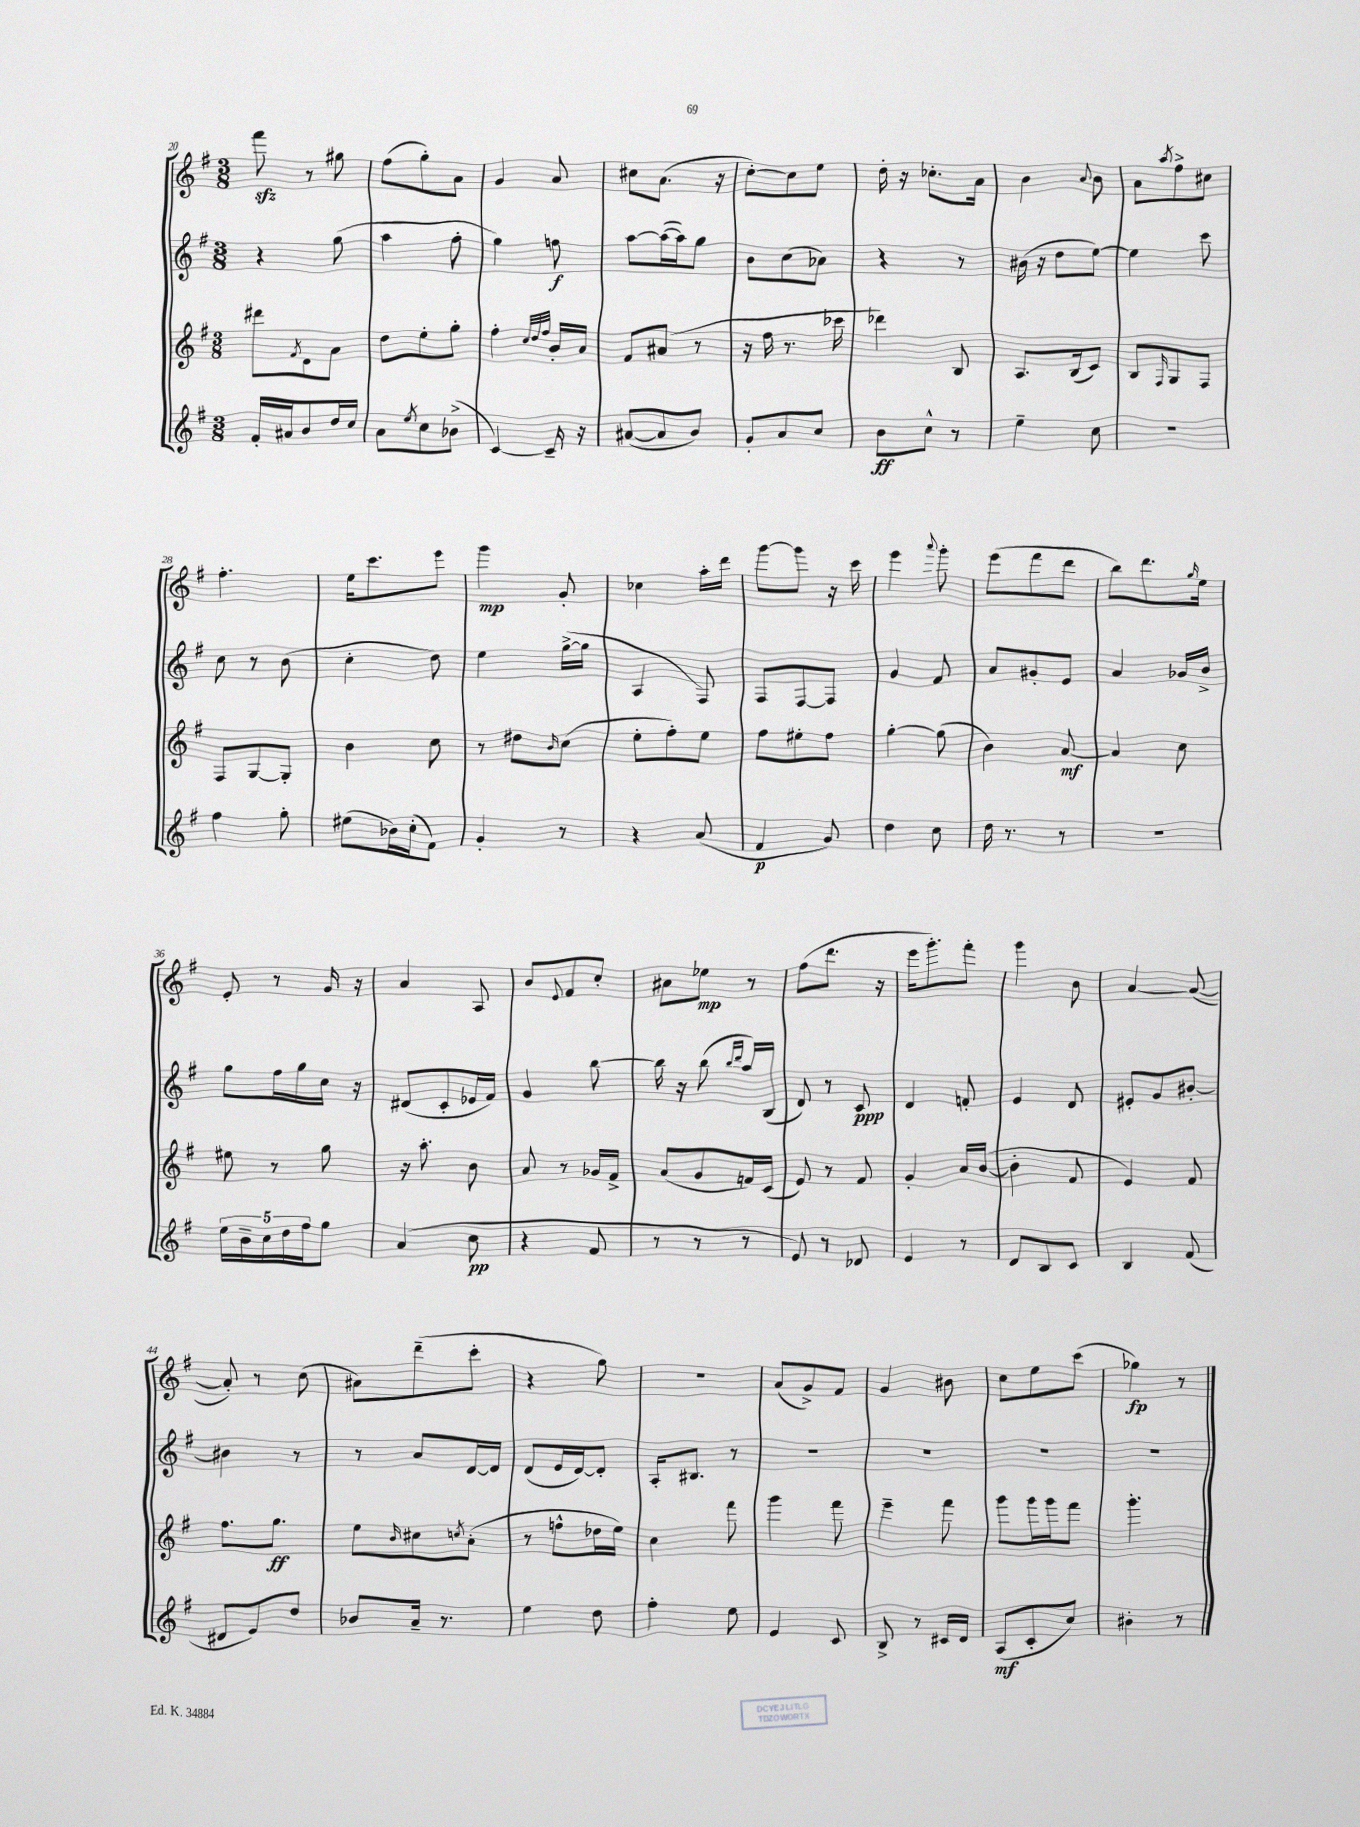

**kern	**dynam	**kern	**dynam	**kern	**dynam	**kern	**dynam
*part4	*part4	*part3	*part3	*part2	*part2	*part1	*part1
*staff4	*staff4	*staff3	*staff3	*staff2	*staff2	*staff1	*staff1
*clefG2	*	*clefG2	*	*clefG2	*	*clefG2	*
*k[f#]	*	*k[f#]	*	*k[f#]	*	*k[f#]	*
*M3/8	*	*M3/8	*	*M3/8	*	*M3/8	*
=20	=20	=20	=20	=20	=20	=20	=20
16f#'/LL	.	8ddd#X\L	.	4r	.	8fff#zz\	.
16a#X/J	.	.	.	.	.	.	.
.	.	8qf#/	.	.	.	.	.
8b/	.	8d\	.	.	.	8r	.
16dd/L	.	8a\J	.	(8gg\	.	8gg#X\	.
16cc/JJ	.	.	.	.	.	.	.
=21	=21	=21	=21	=21	=21	=21	=21
8a\L	.	8dd\L	.	4aa\	.	(8ff#\L	.
8qee/	.	.	.	.	.	.	.
8cc\	.	8ee'\	.	.	.	8gg'\)	.
(8b-X^\J	.	8gg'\J	.	8ff#'\	.	8a\J	.
=22	=22	=22	=22	=22	=22	=22	=22
[4c/)	.	4ff#'\	.	4gg\)	.	4g/	.
.	.	32qqcc/LLL	.	.	.	.	.
.	.	32qqdd/	.	.	.	.	.
.	.	32qqff#/JJJ	.	.	.	.	.
16c~/]	.	16b'/LL	.	8ffn\	f	8a/	.
16r	.	16a/JJ	.	.	.	.	.
=23	=23	=23	=23	=23	=23	=23	=23
([8a#X/L	.	8f#/L	.	[8aa\L	.	8cc#X\L	.
8a#/]	.	(8a#X/J	.	(16aa\L_	.	(8.a\J	.
.	.	.	.	16aa\J])	.	.	.
8b/J)	.	8r	.	8gg\J	.	.	.
.	.	.	.	.	.	16r	.
=24	=24	=24	=24	=24	=24	=24	=24
8g'/L	.	16r	.	8b\L	.	[8cc'\L)	.
.	.	16ff#\	.	.	.	.	.
8a/	.	8.r	.	(8cc\	.	8cc\]	.
8cc/J	.	.	.	8a-X\J)	.	8ee\J	.
.	.	16ccc-X\	.	.	.	.	.
=25	=25	=25	=25	=25	=25	=25	=25
8b\L	ff	4ddd-X\)	.	4r	.	16dd'\	.
.	.	.	.	.	.	16r	.
8cc^^\J	.	.	.	.	.	8.cc-X'\L	.
8r	.	8B/	.	8r	.	.	.
.	.	.	.	.	.	16a\Jk	.
=26	=26	=26	=26	=26	=26	=26	=26
4ee~\	.	8.A/L	.	(16b#X\	.	4b\	.
.	.	.	.	16r	.	.	.
.	.	.	.	8dd\L	.	.	.
.	.	(16B/k	.	.	.	.	.
.	.	.	.	.	.	8qqa/	.
8cc\	.	8c/J)	.	[8ee\J)	.	8b\	.
=27	=27	=27	=27	=27	=27	=27	=27
4.r	.	8B/L	.	4ee\]	.	8a\L	.
.	.	16qqF#/	.	.	.	8qaa/	.
.	.	8G/	.	.	.	8ff#^\	.
.	.	8F#/J	.	8ccc\	.	8cc#X\J	.
!!LO:LB:g=z
=28	=28	=28	=28	=28	=28	=28	=28
4ff#\	.	8F#/L	.	8cc\	.	4.ff#'\	.
.	.	[8G/	.	8r	.	.	.
8gg'\	.	8G'/J]	.	(8b\	.	.	.
=29	=29	=29	=29	=29	=29	=29	=29
(8ee#X\L	.	4b\	.	4cc'\	.	16ee\KL	.
.	.	.	.	.	.	8.ccc\	.
16b-X\L)	.	.	.	.	.	.	.
(16cc'\J	.	.	.	.	.	.	.
8f#\J)	.	8cc\	.	8dd\)	.	8eee\J	.
=30	=30	=30	=30	=30	=30	=30	=30
4g'/	.	8r	.	4ee\	.	4ggg\	mp
.	.	8dd#X\L	.	.	.	.	.
.	.	16qqb/	.	.	.	.	.
8r	.	(8cc\J	.	([16gg^\LL	.	8g'/	.
.	.	.	.	16gg\JJ]	.	.	.
=31	=31	=31	=31	=31	=31	=31	=31
4r	.	8ee'\L	.	4A/	.	4cc-X\	.
.	.	8ff#'\)	.	.	.	.	.
(8a/	.	8ee\J	.	8F#/)	.	16aa'\LL	.
.	.	.	.	.	.	16ddd\JJ	.
=32	=32	=32	=32	=32	=32	=32	=32
4f#/	p	8ff#\L	.	8F#/L	.	[8ggg\L	.
.	.	8ee#X'\	.	[8F#/	.	8ggg\J]	.
8g/)	.	8ff#\J	.	8F#/J]	.	16r	.
.	.	.	.	.	.	16ccc\	.
=33	=33	=33	=33	=33	=33	=33	=33
4dd\	.	[4gg'\	.	4g/	.	4eee\	.
.	.	.	.	.	.	8qqaaa/	.
8cc\	.	(8gg\]	.	8f#/	.	8ggg'\	.
=34	=34	=34	=34	=34	=34	=34	=34
16dd\	.	4b\)	.	8a/L	.	(8eee\L	.
8.r	.	.	.	.	.	.	.
.	.	.	.	8g#X'/	.	8fff#\	.
8r	.	[8a/	mf	8e/J	.	8ddd\J	.
=35	=35	=35	=35	=35	=35	=35	=35
4.r	.	4a/]	.	4a/	.	8bb\L)	.
.	.	.	.	.	.	8.ddd\	.
.	.	8cc\	.	16g-X/LL	.	.	.
.	.	.	.	.	.	16qqgg/	.
.	.	.	.	16b^/JJ	.	16ee\Jk	.
!!LO:LB:g=z
=36	=36	=36	=36	=36	=36	=36	=36
20ee\LL	.	8ee#X\	.	8gg\L	.	8e'/	.
20b~\	.	.	.	.	.	.	.
20cc\	.	.	.	.	.	.	.
.	.	8r	.	16ff#\L	.	8r	.
20dd\	.	.	.	.	.	.	.
.	.	.	.	16gg\	.	.	.
20ff#\J	.	.	.	.	.	.	.
8gg\J	.	8gg\	.	16cc\JJ	.	16g/	.
.	.	.	.	16r	.	16r	.
=37	=37	=37	=37	=37	=37	=37	=37
(4a/	.	16r	.	(8d#X/L	.	4a/	.
.	.	8.aa'\	.	.	.	.	.
.	.	.	.	8c'/	.	.	.
8cc\	pp	8b\	.	16e-X/L	.	8A/	.
.	.	.	.	16f#/JJ)	.	.	.
=38	=38	=38	=38	=38	=38	=38	=38
4r	.	8a/	.	4g/	.	8b/L	.
.	.	.	.	.	.	8qqe/	.
.	.	8r	.	.	.	8f#/	.
8f#/	.	16g-X/LL	.	[8bb\	.	8cc'/J	.
.	.	16f#^/JJ	.	.	.	.	.
=39	=39	=39	=39	=39	=39	=39	=39
8r	.	(8a/L	.	16bb\]	.	8a#X\L	.
.	.	.	.	16r	.	.	.
8r	.	8g/	.	(8bb\	.	8ee-X\J	mp
.	.	.	.	16qqbb/LL	.	.	.
.	.	.	.	16qqddd/JJ	.	.	.
8r	.	16fn/L)	.	16aa/LL)	.	8r	.
.	.	(16c/JJ	.	(16B/JJ	.	.	.
=40	=40	=40	=40	=40	=40	=40	=40
8e/)	.	8e/)	.	8d/)	.	(8ff#\L	.
8r	.	8r	.	8r	.	8.ddd\J	.
8d-X/	.	8f#/	.	8c/	ppp	.	.
.	.	.	.	.	.	16r	.
=41	=41	=41	=41	=41	=41	=41	=41
4e/	.	4g'/	.	4d/	.	16eee\KL	.
.	.	.	.	.	.	8.ggg'\)	.
8r	.	16a/LL	.	8fn'/	.	8fff#'\J	.
.	.	([16b/JJ	.	.	.	.	.
=42	=42	=42	=42	=42	=42	=42	=42
8d/L	.	4b'\]	.	4e/	.	4ggg\	.
8B/	.	.	.	.	.	.	.
8c/J	.	8f#/	.	8d/	.	8b\	.
=43	=43	=43	=43	=43	=43	=43	=43
4B/	.	4e/)	.	8e#X'/L	.	[4a/	.
.	.	.	.	8g/	.	.	.
(8f#/	.	8f#/	.	[8b#X'/J	.	(8a/_	.
!!LO:LB:g=z
=44	=44	=44	=44	=44	=44	=44	=44
8d#X/L	.	8.ff#\L	.	4b#X\]	.	8a'/])	.
8e/)	.	.	.	.	.	8r	.
.	.	8.gg\J	ff	.	.	.	.
8dd/J	.	.	.	8r	.	(8cc\	.
=45	=45	=45	=45	=45	=45	=45	=45
8b-X/L	.	8ee\L	.	8r	.	8a#X\L)	.
.	.	16qqb/	.	.	.	.	.
16a~/Jk	.	8cc#X\	.	8a/L	.	(8ddd~\	.
8.r	.	.	.	.	.	.	.
.	.	8qccn/	.	.	.	.	.
.	.	(8a'\J	.	[16d/L	.	8ccc'\J	.
.	.	.	.	16d/JJ]	.	.	.
=46	=46	=46	=46	=46	=46	=46	=46
4ee\	.	8r	.	(8d/L	.	4r	.
.	.	8ffn^^\L	.	16e/L	.	.	.
.	.	.	.	[16d/J)	.	.	.
8dd\	.	16dd-X\L	.	8d'/J]	.	8gg\)	.
.	.	16ee\JJ)	.	.	.	.	.
=47	=47	=47	=47	=47	=47	=47	=47
4ff#'\	.	4cc\	.	16A'/KL	.	4.r	.
.	.	.	.	8.B#X/J	.	.	.
8ee\	.	8fff#\	.	8r	.	.	.
=48	=48	=48	=48	=48	=48	=48	=48
4e/	.	4ggg\	.	4.r	.	(8a/L	.
.	.	.	.	.	.	8g^/)	.
8c/	.	8fff#\	.	.	.	8f#/J	.
=49	=49	=49	=49	=49	=49	=49	=49
8B^/	.	4eee~\	.	4.r	.	4g/	.
8r	.	.	.	.	.	.	.
16c#X/LL	.	8fff#\	.	.	.	8b#X\	.
16d/JJ	.	.	.	.	.	.	.
=50	=50	=50	=50	=50	=50	=50	=50
(8A/L	mf	8ggg\L	.	4.r	.	8cc\L	.
8c'/	.	16ggg\L	.	.	.	8ee\	.
.	.	16ggg\J	.	.	.	.	.
8cc/J)	.	8fff#\J	.	.	.	(8ccc\J	.
=51	=51	=51	=51	=51	=51	=51	=51
4b#X'\	.	4.ggg'\	.	4.r	.	4gg-X\)	fp
8r	.	.	.	.	.	8r	.
==	==	==	==	==	==	==	==
*-	*-	*-	*-	*-	*-	*-	*-
